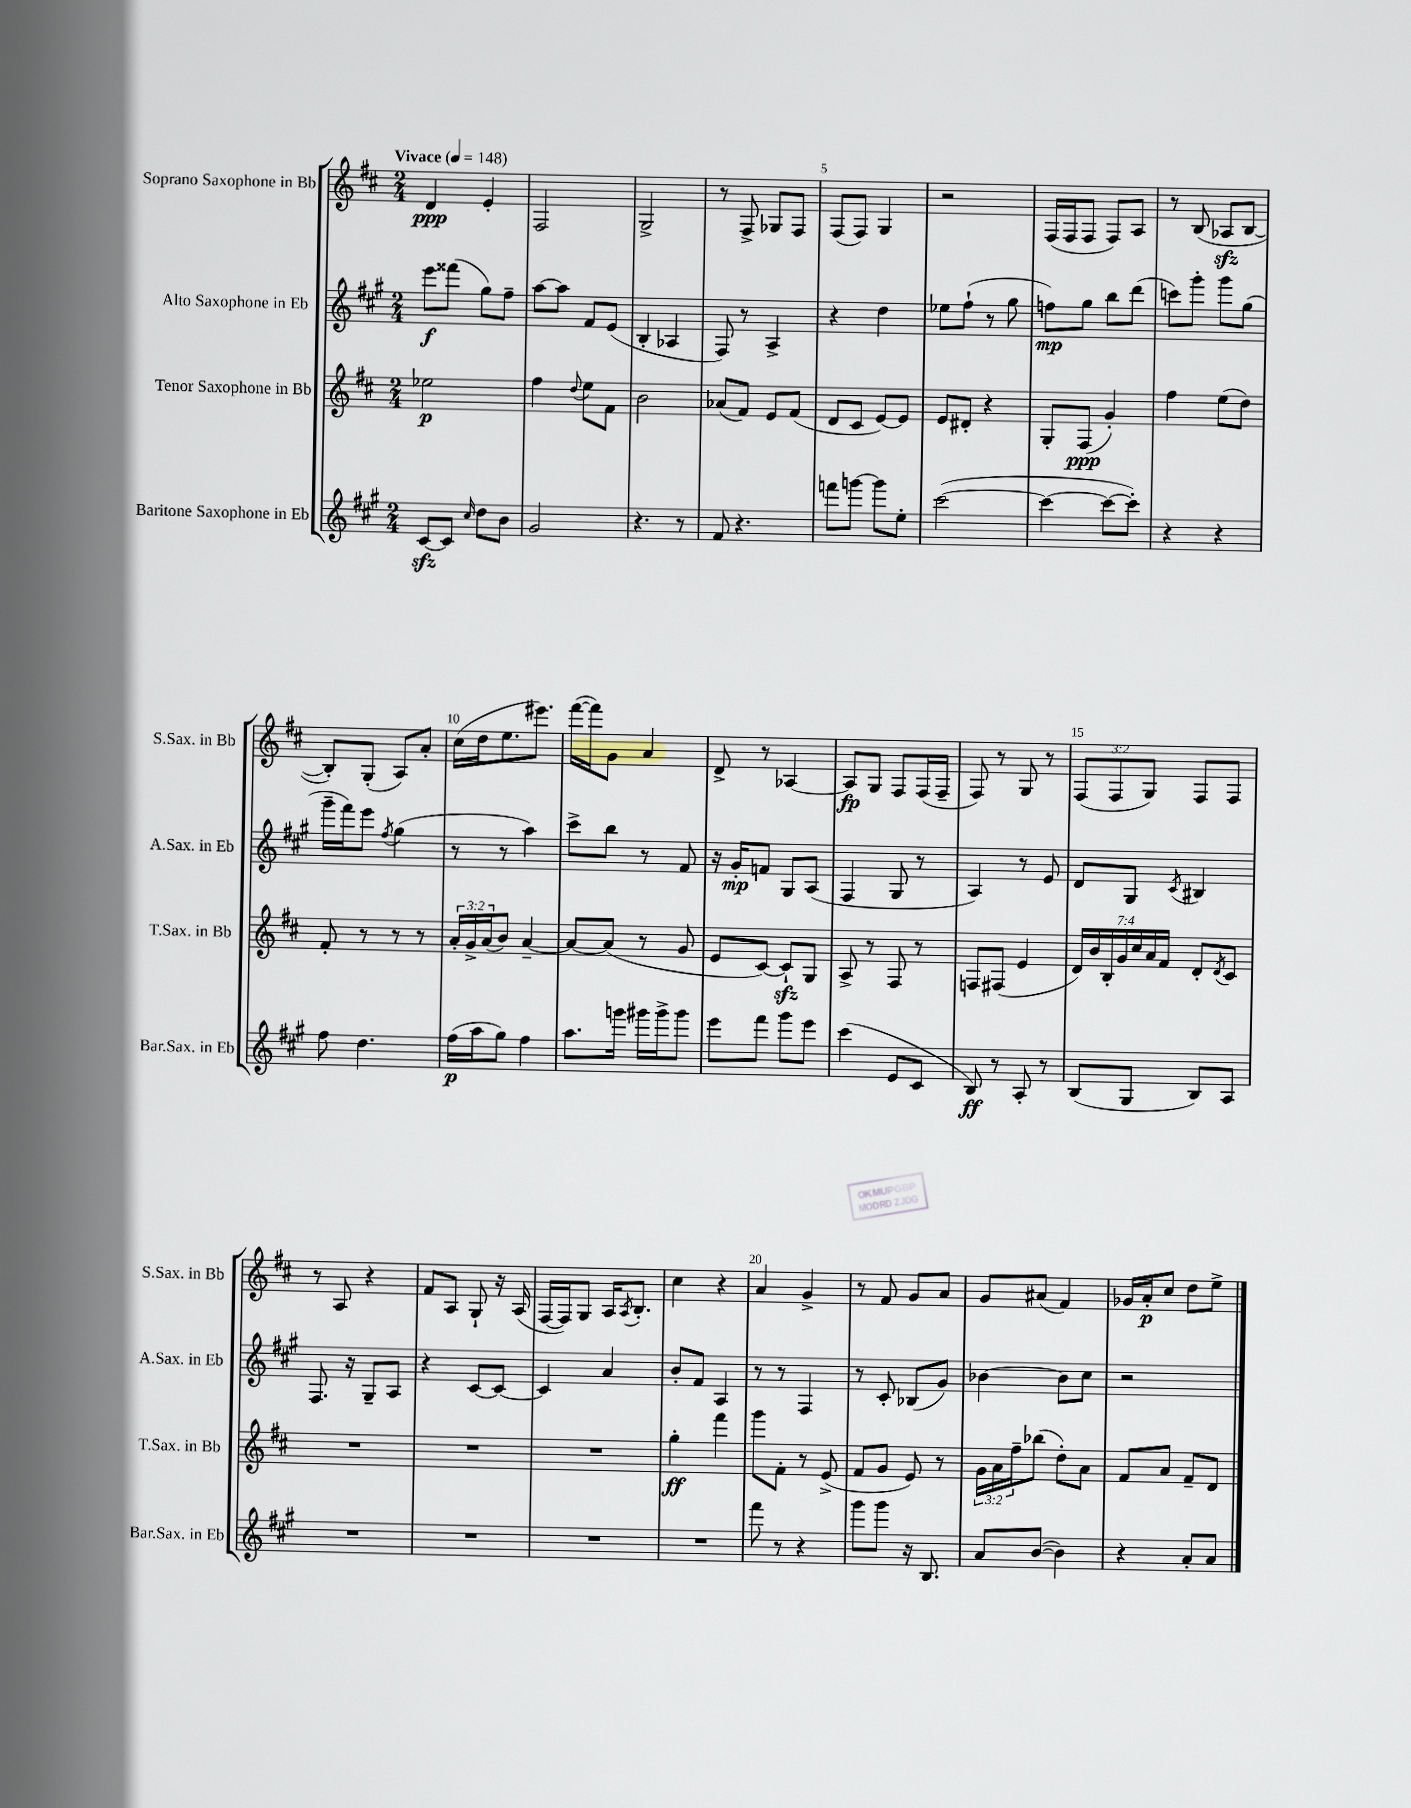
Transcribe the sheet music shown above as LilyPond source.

<<
\new StaffGroup <<
\new Staff = "s0" \with { instrumentName = "Soprano Saxophone in Bb" shortInstrumentName = "S.Sax. in Bb" } {
    \clef treble \key d \major \numericTimeSignature \time 2/4 \override Staff.TupletNumber.text = #tuplet-number::calc-fraction-text \tempo "Vivace" 4 = 148
    d'4\ppp e'4-. |
    fis2 |
    g2-> |
    r8 fis8-> ges8 fis8 |
    fis8( fis8) g4 |
    r2 |
    fis16( fis16 fis8 fis8) a8 |
    r8 b8( aes8\sfz b8~ |
    b8-.) g8-.( a8) a'8-. |
    cis''16( d''16 e''8. eis'''8.) |
    fis'''16~( fis'''16) g'8 a'4 |
    d'8-> r8 aes4~ |
    aes8\fp g8 fis8 fis16( fis16-- |
    fis8) r8 g8 r8 |
    \tuplet 3/2 { fis8( fis8 g8) } fis8 fis8 |
    r8 a8 r4 |
    fis'8 a8 g8-! r16 a16( |
    fis16~ fis16) g8 a16 \acciaccatura { a8 } b8.-. |
    cis''4 r4 |
    a'4 g'4-> |
    r8 fis'8 g'8 a'8 |
    g'8 ais'8( fis'4) |
    ges'16 a'16-.\p cis''8 d''8 e''8-> \bar "|." |
}
\new Staff = "s1" \with { instrumentName = "Alto Saxophone in Eb" shortInstrumentName = "A.Sax. in Eb" } {
    \clef treble \key a \major \numericTimeSignature \time 2/4
    e'''8\f fisis'''8( gis''8) fis''8-- |
    a''8~ a''8 fis'8 e'8( |
    b4-. aes4 |
    fis8) r8 a4-> |
    r4 d''4 |
    ees''8 fis''8-!( r8 gis''8 |
    f''8\mp) gis''8 b''8 d'''8( |
    c'''8) gis'''8-. gis'''8 gis''8( |
    gis'''16-- fis'''16) e'''8 \acciaccatura { fis''8 } gis''4( |
    r8 r8 a''4) |
    cis'''8-> b''8 r8 fis'8 |
    r16 gis'16-.\mp f'8 gis8 a8( |
    fis4 gis8 r8 |
    a4) r8 e'8 |
    d'8 gis8 \acciaccatura { cis'8 } bis4 |
    fis8. r16 gis8-- a8 |
    r4 cis'8~ cis'8~ |
    cis'4 a'4 |
    b'8-. fis'8 a4 |
    r8 r8 fis4 |
    r8 cis'8-. bes8( gis'8) |
    bes'4~ bes'8 cis''8 |
    r2 \bar "|." |
}
\new Staff = "s2" \with { instrumentName = "Tenor Saxophone in Bb" shortInstrumentName = "T.Sax. in Bb" } {
    \clef treble \key d \major \numericTimeSignature \time 2/4 \override Staff.TupletNumber.text = #tuplet-number::calc-fraction-text
    ees''2\p |
    fis''4 \appoggiatura { d''8 } e''8 fis'8 |
    b'2 |
    aes'8( fis'8) e'8 fis'8( |
    d'8 cis'8 e'8~) e'8 |
    e'8 dis'8-. r4 |
    g8-. fis8\ppp( g'4-.) |
    fis''4 e''8( d''8) |
    fis'8-. r8 r8 r8 |
    \tuplet 3/2 { a'16-. g'16-> a'16( } b'8) a'4~-- |
    a'8~ a'8( r8 g'8 |
    e'8 cis'8~) cis'8-!\sfz g8 |
    a8-> r8 fis8 r8 |
    f8 fis8( e'4 |
    \tuplet 7/4 { d'16) b'16 b16-. g'16 cis''16 a'16 fis'16 } d'8-. \acciaccatura { d'8 } cis'8 |
    R2 |
    R2 |
    R2 |
    g''4-.\ff fis'''4 |
    g'''8 fis'8-. r8 e'8->( |
    fis'8 g'8 e'8) r8 |
    \tuplet 3/2 { g'16 a'16 fis''16-- } bes''8( d''8-.) a'8 |
    fis'8 a'8 fis'8-- d'8 \bar "|." |
}
\new Staff = "s3" \with { instrumentName = "Baritone Saxophone in Eb" shortInstrumentName = "Bar.Sax. in Eb" } {
    \clef treble \key a \major \numericTimeSignature \time 2/4
    cis'8~\sfz cis'8 \grace { cis''16 } d''8 b'8 |
    gis'2 |
    r4. r8 |
    fis'8 r4. |
    f'''8 g'''8~ g'''8 e''8-. |
    cis'''2~( |
    cis'''4~ cis'''8~ cis'''8-.) |
    r4 r4 |
    fis''8 d''4. |
    fis''16\p( a''16 gis''8) fis''4 |
    a''8. g'''16 gis'''16 gis'''16-> gis'''8 |
    e'''8 fis'''8 gis'''8 e'''8 |
    cis'''4( e'8 cis'8 |
    b8\ff) r8 a8-. r8 |
    b8( gis8 b8) a8 |
    R2 |
    R2 |
    R2 |
    R2 |
    fis'''8 r8 r4 |
    gis'''8 gis'''8 r16 b8. |
    a'8 b'8~( b'4) |
    r4 a'8-. a'8 \bar "|." |
}
>>
>>
\layout { \context { \Score \override BarNumber.break-visibility = ##(#f #t #t) barNumberVisibility = #(every-nth-bar-number-visible 5) } }
